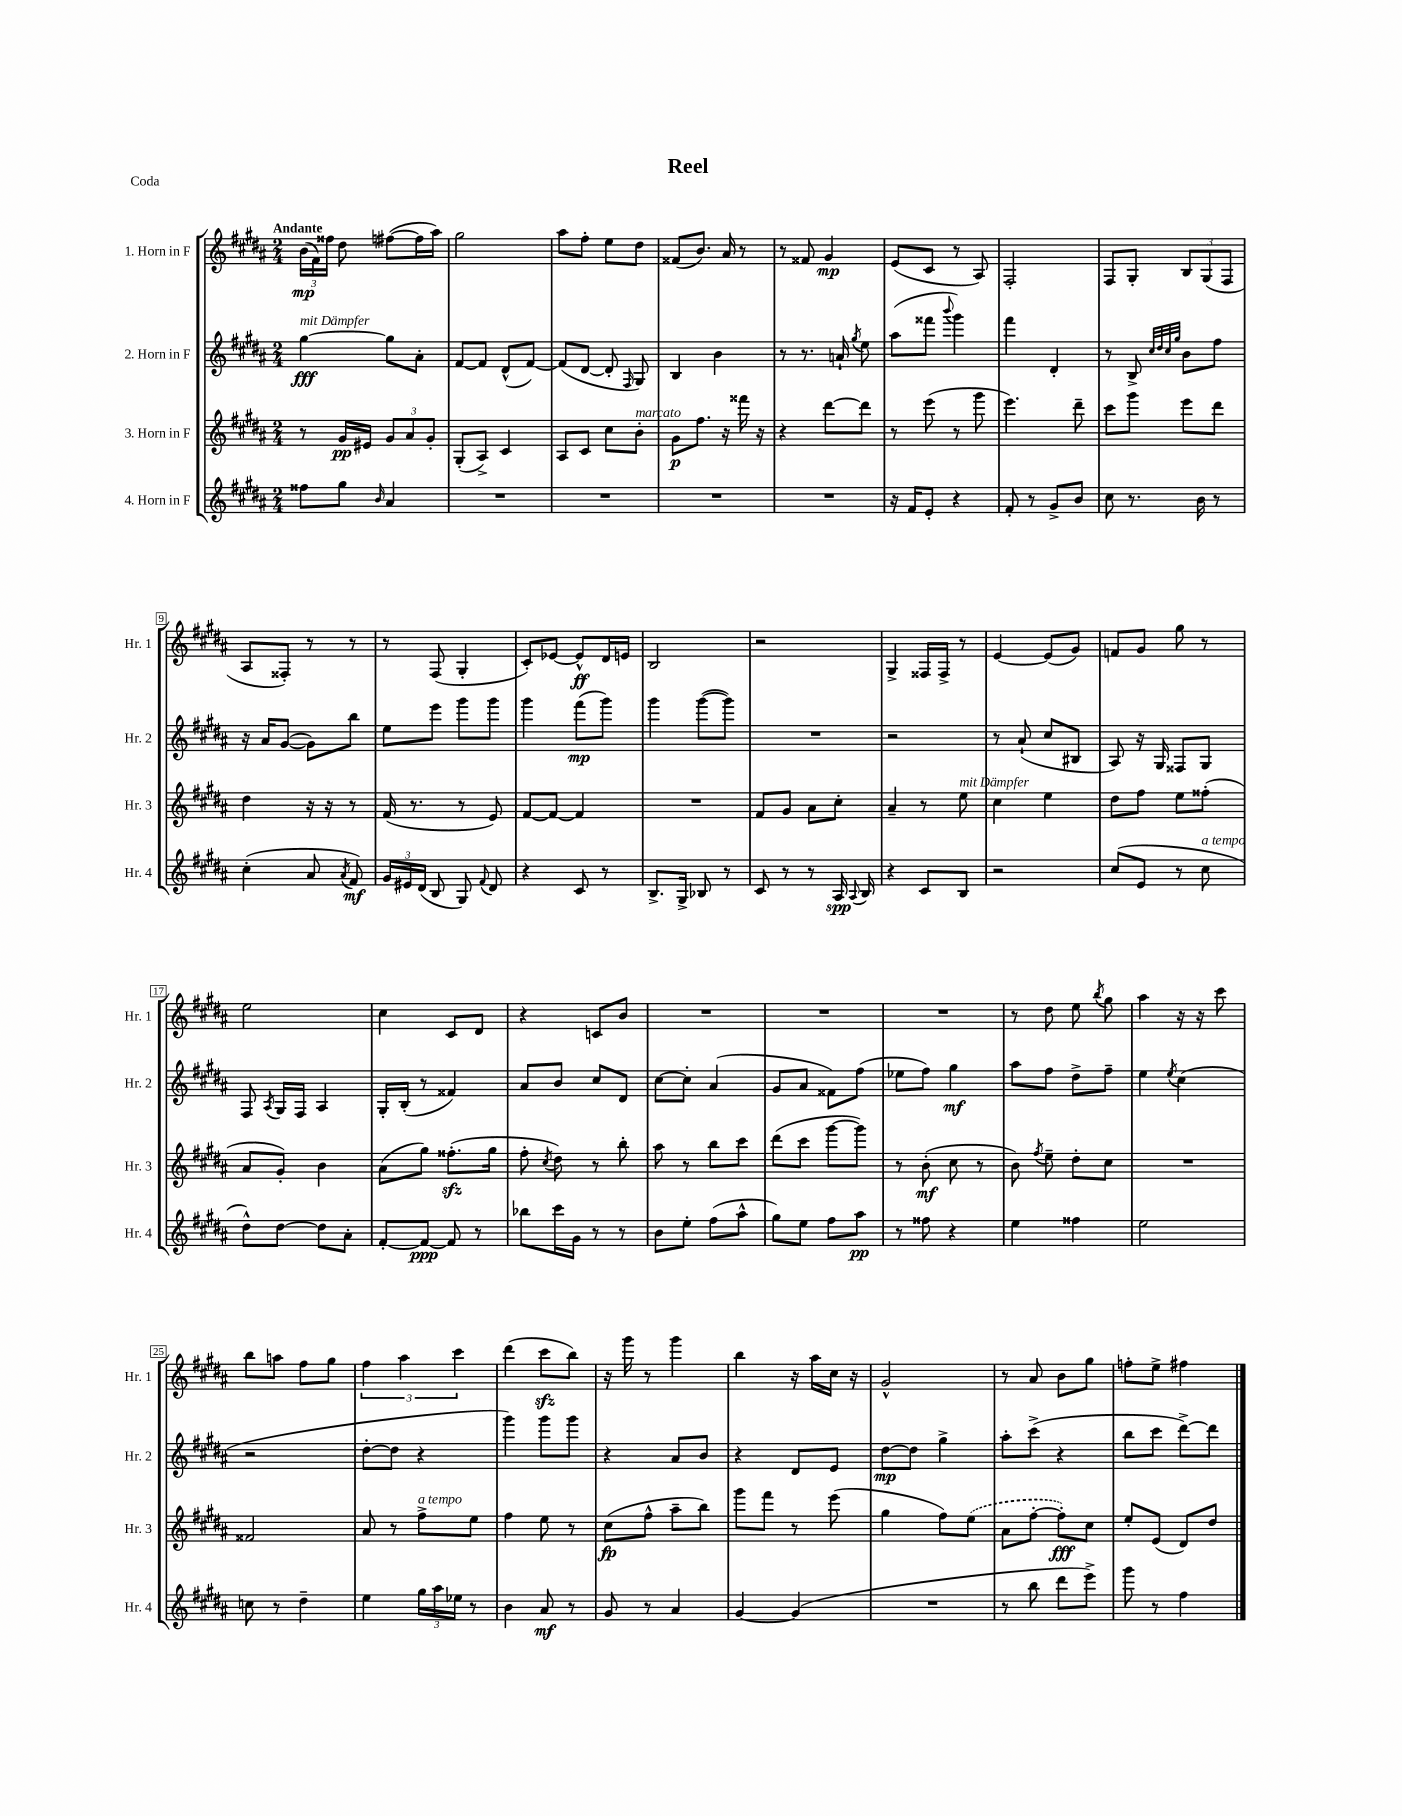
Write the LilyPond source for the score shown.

\header { title = "Reel" piece = "Coda" }
<<
\new StaffGroup <<
\new Staff = "s0" \with { instrumentName = "1. Horn in F" shortInstrumentName = "Hr. 1" } {
    \clef treble \key b \major \numericTimeSignature \time 2/4 \tempo "Andante"
    \autoBeamOff \tuplet 3/2 { b'16[\mp( fis'16) fisis''16] } dis''8 fis''8[~( fis''16 ais''16]) |
    gis''2 |
    ais''8[ fis''8]-. e''8[ dis''8] |
    fisis'8[( b'8.]) ais'16 r8 |
    r8 fisis'8 gis'4\mp |
    e'8[( cis'8] r8 ais8) |
    fis2-. |
    fis8[ gis8]-. \tuplet 3/2 { b8[ gis8( fis8] } |
    ais8[ fisis8]-.) r8 r8 |
    r8 fis8( gis4-. |
    cis'8[-.) ees'8]~ ees'8[-^\ff dis'16 e'16] |
    b2 |
    r2 |
    gis4-> fisis16[ fisis16]-> r8 |
    e'4~ e'8[( gis'8]) |
    f'8[ gis'8] gis''8 r8 |
    e''2 |
    cis''4 cis'8[ dis'8] |
    r4 c'8[ b'8] |
    R2 |
    R2 |
    R2 |
    r8 dis''8 e''8 \acciaccatura { b''8 } gis''8 |
    ais''4 r16 r16 cis'''8 |
    b''8[ a''8] fis''8[ gis''8] |
    \tuplet 3/2 { fis''4 ais''4 cis'''4 } |
    dis'''4( cis'''8[\sfz b''8]) |
    r16 gis'''16 r8 gis'''4 |
    b''4 r16 ais''16[ cis''16] r16 |
    gis'2-^ |
    r8 ais'8 b'8[ gis''8] |
    f''8[-. e''8]-> fis''4 \bar "|." |
}
\new Staff = "s1" \with { instrumentName = "2. Horn in F" shortInstrumentName = "Hr. 2" } {
    \clef treble \key b \major \numericTimeSignature \time 2/4
    \autoBeamOff gis''4~\fff^\markup { \italic "mit Dämpfer" } gis''8[ ais'8]-. |
    fis'8[~ fis'8] dis'8[-^( fis'8]~) |
    fis'8[( dis'8]~ dis'8-. \grace { fis16 } gis8) |
    b4 b'4 |
    r8 r8. a'16-! \acciaccatura { gis''8 } e''8 |
    ais''8[( fisis'''8] \appoggiatura { b'''8 } gis'''4) |
    fis'''4 dis'4-. |
    r8 b8-> \grace { cis''32[ dis''32 cis''32 gis''32] } b'8[ fis''8] |
    r16 ais'16[ gis'8]~( gis'8[) b''8] |
    e''8[ e'''8] gis'''8[ gis'''8] |
    gis'''4 fis'''8[\mp( gis'''8]) |
    gis'''4 gis'''8[~( gis'''8]) |
    R2 |
    r2 |
    r8 ais'8-!( cis''8[ bis8] |
    ais8) r16 gis16 fisis8[ gis8] |
    fis8 \acciaccatura { ais8 } gis16[ fis16] ais4 |
    gis16[-. b16]-.( r8 fisis'4) |
    ais'8[ b'8] cis''8[ dis'8] |
    cis''8[~ cis''8]-. ais'4( |
    gis'8[ ais'8] fisis'8[) fis''8]( |
    ees''8[ fis''8]) gis''4\mf |
    ais''8[ fis''8] dis''8[-> fis''8]-- |
    e''4 \acciaccatura { e''8 } cis''4( |
    r2 |
    dis''8[~-. dis''8] r4 |
    gis'''4) gis'''8[ gis'''8] |
    r4 ais'8[ b'8] |
    r4 dis'8[ e'8] |
    dis''8[~\mp dis''8] gis''4-> |
    ais''8[-. cis'''8]->( r4 |
    b''8[ cis'''8] dis'''8[~->) dis'''8] \bar "|." |
}
\new Staff = "s2" \with { instrumentName = "3. Horn in F" shortInstrumentName = "Hr. 3" } {
    \clef treble \key b \major \numericTimeSignature \time 2/4
    \autoBeamOff r8 gis'16[\pp eis'16] \tuplet 3/2 { gis'8[ ais'8 gis'8]-. } |
    gis8[-.( ais8]->) cis'4 |
    ais8[ cis'8] cis''8[ b'8]-.^\markup { \italic "marcato" } |
    gis'8[\p fis''8.] r16 fisis'''16 r16 |
    r4 dis'''8[~ dis'''8] |
    r8 e'''8( r8 gis'''8 |
    e'''4.) dis'''8-- |
    cis'''8[ gis'''8] e'''8[ dis'''8] |
    dis''4 r16 r16 r8 |
    fis'16( r8. r8 e'8) |
    fis'8[~ fis'8]~ fis'4 |
    R2 |
    fis'8[ gis'8] ais'8[ cis''8]-. |
    ais'4-- r8 e''8^\markup { \italic "mit Dämpfer" } |
    cis''4 e''4 |
    dis''8[ fis''8] e''8[ fisis''8]-.( |
    ais'8[ gis'8]-.) b'4 |
    ais'8[( gis''8]) fisis''8.[-.\sfz( gis''16] |
    fis''8-. \acciaccatura { cis''8 } dis''8) r8 b''8-. |
    ais''8 r8 b''8[ cis'''8] |
    dis'''8[( cis'''8] gis'''8[~ gis'''8]) |
    r8 b'8-.\mf( cis''8 r8 |
    b'8) \acciaccatura { fis''8 } e''8-- dis''8[-. cis''8] |
    R2 |
    fisis'2 |
    ais'8 r8 fis''8[->^\markup { \italic "a tempo" } e''8] |
    fis''4 e''8 r8 |
    cis''8[\fp( fis''8]-^ ais''8[-- b''8]) |
    gis'''8[ fis'''8] r8 e'''8( |
    gis''4 fis''8[) \once \slurDashed e''8]( |
    ais'8[ fis''8]~-. fis''8[-.\fff) cis''8] |
    e''8[-. e'8]( dis'8[) dis''8] \bar "|." |
}
\new Staff = "s3" \with { instrumentName = "4. Horn in F" shortInstrumentName = "Hr. 4" } {
    \clef treble \key b \major \numericTimeSignature \time 2/4
    \autoBeamOff fisis''8[ gis''8] \grace { b'16 } ais'4 |
    R2 |
    R2 |
    R2 |
    R2 |
    r16 fis'16[ e'8]-. r4 |
    fis'8-. r8 gis'8[-> b'8] |
    cis''8 r8. b'16 r8 |
    cis''4-.( ais'8 \acciaccatura { ais'8 } fis'8\mf) |
    \tuplet 3/2 { gis'16[ eis'16 dis'16]( } b8 gis8) \appoggiatura { fis'8 } dis'8 |
    r4 cis'8 r8 |
    b8.[-> gis16]-> bes8 r8 |
    cis'8 r8 r8 ais16\spp \appoggiatura { ais8 } b16 |
    r4 cis'8[ b8] |
    r2 |
    cis''8[( e'8] r8 cis''8^\markup { \italic "a tempo" } |
    dis''8[-^) dis''8]~ dis''8[ ais'8]-. |
    fis'8[~-. fis'8]~\ppp fis'8 r8 |
    bes''8[ cis'''16 gis'16] r8 r8 |
    b'8[ e''8]-. fis''8[( ais''8]-^ |
    gis''8[) e''8] fis''8[ ais''8]\pp |
    r8 fisis''8 r4 |
    e''4 fisis''4 |
    e''2 |
    c''8 r8 dis''4-- |
    e''4 \tuplet 3/2 { gis''16[ ais''16 ees''16] } r8 |
    b'4 ais'8\mf r8 |
    gis'8 r8 ais'4 |
    gis'4~ gis'4( |
    R2 |
    r8 b''8 dis'''8[ e'''8]->) |
    gis'''8 r8 fis''4 \bar "|." |
}
>>
>>
\layout { \context { \Score \override BarNumber.stencil = #(make-stencil-boxer 0.1 0.3 ly:text-interface::print) } }
